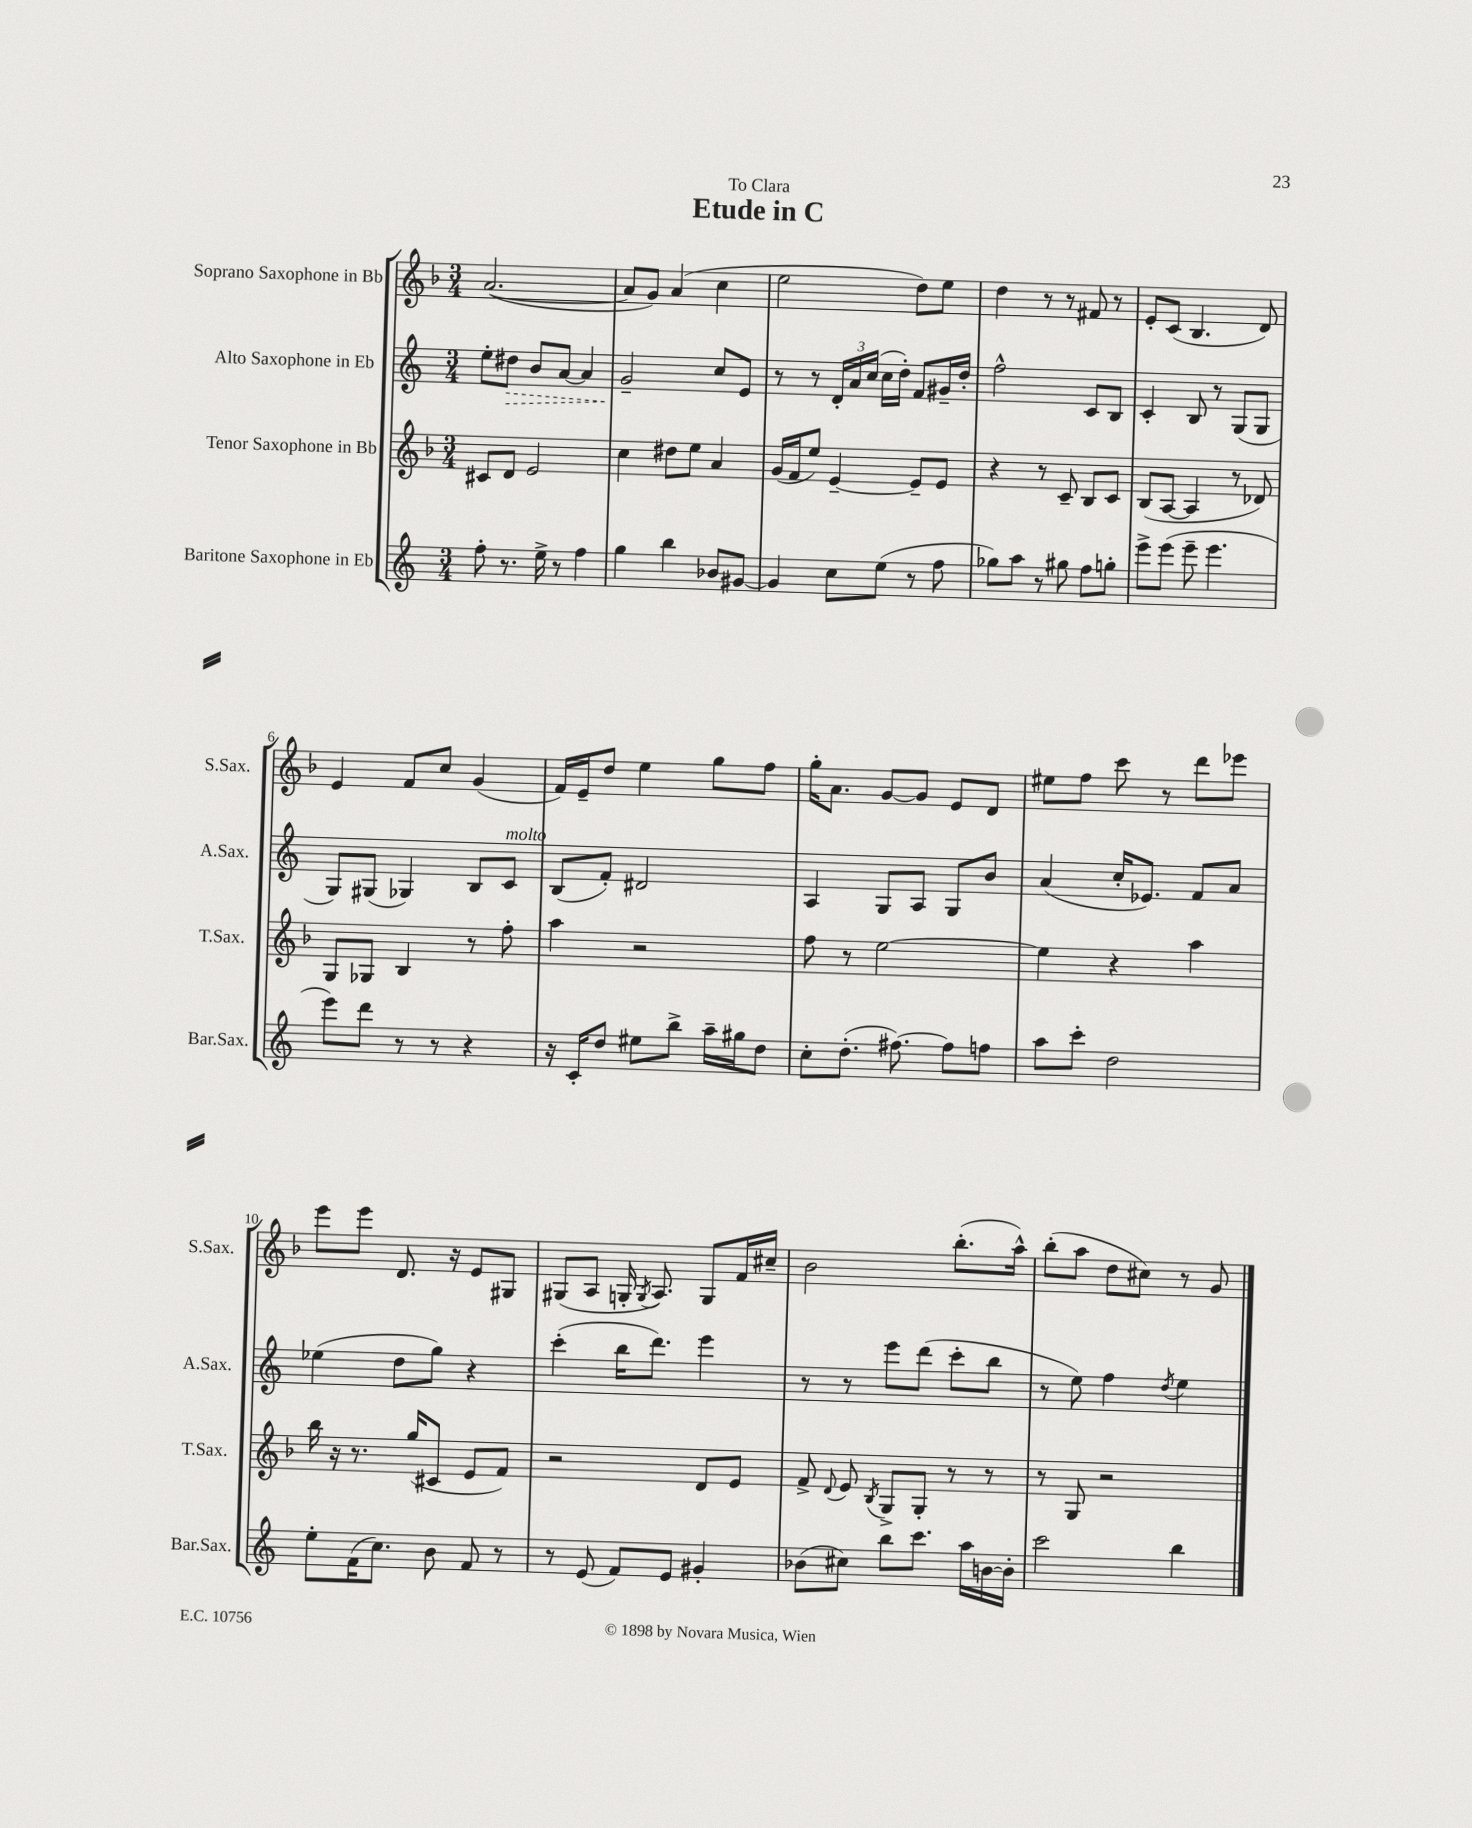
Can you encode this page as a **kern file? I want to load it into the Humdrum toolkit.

**kern	**kern	**kern	**dynam	**kern
*part4	*part3	*part2	*part2	*part1
*staff4	*staff3	*staff2	*staff2	*staff1
*I"Baritone Saxophone in Eb	*I"Tenor Saxophone in Bb	*I"Alto Saxophone in Eb	*	*I"Soprano Saxophone in Bb
*I'Bar.Sax.	*I'T.Sax.	*I'A.Sax.	*	*I'S.Sax.
*clefG2	*clefG2	*clefG2	*	*clefG2
*k[]	*k[b-]	*k[]	*	*k[b-]
*M3/4	*M3/4	*M3/4	*	*M3/4
=1	=1	=1	=1	=1
8ff'\	8c#X/L	8ee'\L	.	([2.a/
!	!	!	!LO:HP:b	!
8.r	8d/J	8dd#X\J	>	.
.	2e/	8b/L	.	.
16ee^\	.	.	.	.
8r	.	[8a/J	.	.
4ff\	.	4a/]	.	.
=2	=2	=2	=2	=2
4gg\	4cc\	2g~/	.	8a/L]
.	.	.	.	8g/J)
4bb\	8dd#X\L	.	.	(4a/
.	8ee\J	.	.	.
8b-X/L	4a/	8cc/L	]	4cc\
[8g#X/J	.	8e/J	.	.
=3	=3	=3	=3	=3
4g#/]	(16g/LL	8r	.	2ee\
.	16f/J	.	.	.
.	8ee/J)	8r	.	.
8cc\L	[4e~/	24d'/LL	.	.
.	.	24a/	.	.
.	.	(24cc/JJ	.	.
(8ee\J	.	16cc\LL	.	.
.	.	16dd'\JJ)	.	.
8r	8e~/L]	8f/L	.	8dd\L)
8ff\	8e/J	16g#X~/L	.	8ee\J
.	.	16dd'/JJ	.	.
=4	=4	=4	=4	=4
8gg-X\L)	4r	2ff^^\	.	4dd\
8aa\J	.	.	.	.
8r	8r	.	.	8r
8gg#X\	8c~/	.	.	8r
8ff\L	8B-/L	8c/L	.	8f#X/
8ggn'\J	8c/J	8B/J	.	8r
=5	=5	=5	=5	=5
8eee^\L	(8B-/L	4c'/	.	8e'/L
(8eee\J	[8A/J	.	.	(8c/J
8eee~\	4A/]	8B/	.	4.B-/
4.eee\	.	8r	.	.
.	8r	(8G/L	.	.
.	8d-X/)	8G/J	.	8d/)
!!LO:LB:g=z
=6	=6	=6	=6	=6
8eee\L)	8G/L	8G/L)	.	4e/
8ddd\J	8G-X/J	(8G#X/J	.	.
8r	4B-/	4G-X/)	.	8f/L
8r	.	.	.	8cc/J
4r	8r	8B/L	.	(4g/
!	!	!LO:TX:a:i:t=molto	!	!
.	8ff'\	8c/J	.	.
=7	=7	=7	=7	=7
16r	4aa\	(8B/L	.	16f/LL)
16c'/KL	.	.	.	16e~/J
8dd/J	.	8f'/J)	.	8dd/J
8ee#X\L	2r	2d#X/	.	4ee\
8bb^\J	.	.	.	.
16aa~\LL	.	.	.	8gg\L
16gg#X\J	.	.	.	.
8dd\J	.	.	.	8ff\J
=8	=8	=8	=8	=8
8cc'\L	8ff\	4A/	.	16gg'\KL
.	.	.	.	8.a\J
(8.dd'\J	8r	.	.	.
.	[2ee\	8G/L	.	[8g/L
[8.ff#X\)	.	.	.	.
.	.	8A/J	.	8g/J]
8ff#\L]	.	8G/L	.	8e/L
8ffn\J	.	8b/J	.	8d/J
=9	=9	=9	=9	=9
8aa\L	4ee\]	(4a/	.	8ee#X\L
8ccc'\J	.	.	.	8ff\J
2dd\	4r	16cc'/KL	.	8ccc\
.	.	8.e-X/J)	.	.
.	.	.	.	8r
.	4aa\	8f/L	.	8ddd\L
.	.	8a/J	.	8eee-X\J
!!LO:LB:g=z
=10	=10	=10	=10	=10
8ee'\L	16bb-\	(4ee-X\	.	8eee\L
.	16r	.	.	.
(16f\K	8.r	.	.	8eee\J
8.cc\J)	.	.	.	.
.	.	8dd\L	.	8.d/
.	(16gg/KL	.	.	.
8b\	8c#X/J	8gg\J)	.	.
.	.	.	.	16r
8f/	8e/L	4r	.	8e/L
8r	8f/J)	.	.	8G#X/J
=11	=11	=11	=11	=11
8r	2r	(4ccc'\	.	(8G#X/L
(8e/	.	.	.	8A/J
8f/L)	.	16bb\KL	.	16Gn'/
.	.	.	.	8qG/
.	.	8.ddd\J)	.	8.A/)
8e/J	.	.	.	.
4g#X'/	8d/L	4eee\	.	8G/L
.	8e/J	.	.	16f/L
.	.	.	.	16cc#X~/JJ
=12	=12	=12	=12	=12
(8b-X\L	8f^/	8r	.	2b-\
.	8qqd/	.	.	.
8cc#X\J)	8e/	8r	.	.
.	8qB-/	.	.	.
8bb\L	8G^/L	8eee\L	.	.
8.ccc\J	8G'/J	(8ddd\J	.	.
.	8r	8ccc'\L	.	(8.bb-'\L
16aa\LL	.	.	.	.
[16bn\	8r	8bb\J	.	.
16b'\JJ]	.	.	.	16aa^^\Jk)
=13	=13	=13	=13	=13
2ccc\	8r	8r	.	(8bb-'\L
.	8G/	8ee\)	.	8aa\J
.	2r	4ff\	.	8dd\L
.	.	.	.	8cc#X\J)
.	.	8qdd/	.	.
4bb\	.	4ee\	.	8r
.	.	.	.	8g/
==	==	==	==	==
*-	*-	*-	*-	*-
